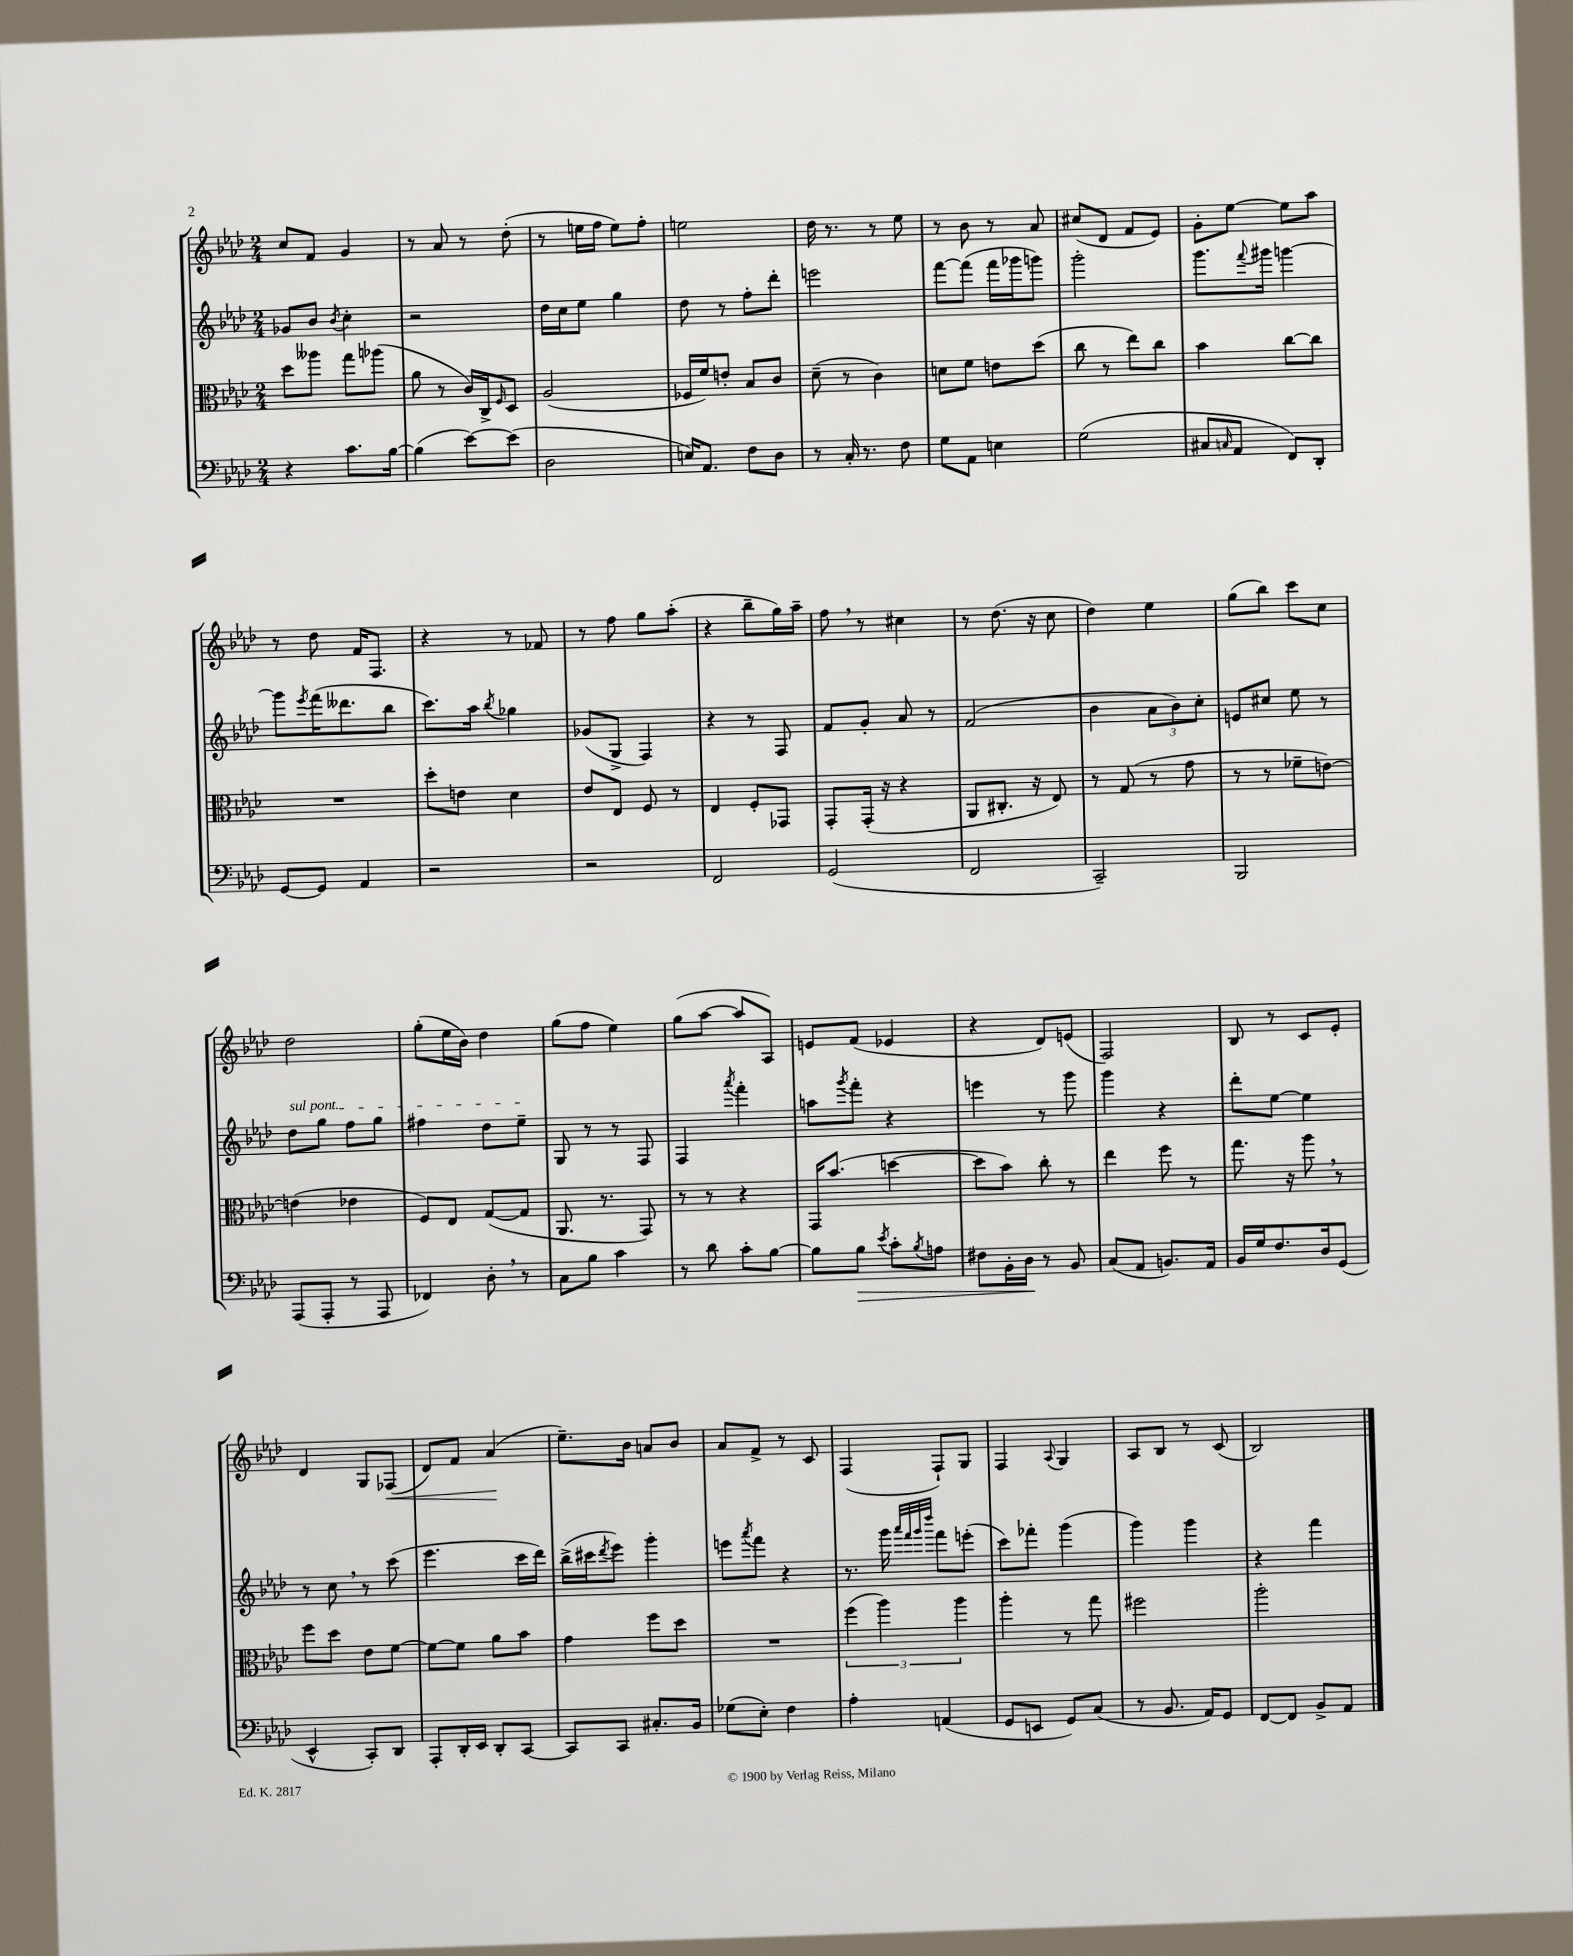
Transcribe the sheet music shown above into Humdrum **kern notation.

**kern	**kern	**kern	**kern
*staff4	*staff3	*staff2	*staff1
*clefF4	*clefC3	*clefG2	*clefG2
*k[b-e-a-d-]	*k[b-e-a-d-]	*k[b-e-a-d-]	*k[b-e-a-d-]
*M2/4	*M2/4	*M2/4	*M2/4
4r	8dd-	8g-	8cc
.	8aa--	8b-	8f
.	.	8qb-	.
8.c	8gg	4cc'	4g
.	(8aa-	.	.
[16B-	.	.	.
=	=	=	=
(4B-]	8a-	2r	8r
.	8r	.	8a-
[8e-)	16c)	.	8r
.	16C^	.	.
.	16qqF	.	.
(8e-]	8D-	.	(8dd-'
=	=	=	=
2D-	(2A-	16dd-	8r
.	.	16cc	.
.	.	8ee-	16ee
.	.	.	16ff
.	.	4gg	8ee)
.	.	.	8ff'
=	=	=	=
16E)	16F-	8dd-	2ee
8.AA-	16f)	.	.
.	8e'	8r	.
8F	8B-	8ff'	.
8D-	8c	8ddd-'	.
=	=	=	=
8r	(8d-~	2eee	16dd-
.	.	.	8.r
16C'	8r	.	.
8.r	.	.	.
.	4c)	.	8r
8F	.	.	8ee-
=	=	=	=
8G	8d	[8fff	8r
8AA-	8f	(8fff]	8b-
4E	8e	16fff	8r
.	.	16ggg-	.
.	(8dd-	8ggg)	8a-
=	=	=	=
(2G	8cc	2ggg'	(8cc#
.	8r	.	8d-
.	8ee-)	.	8f
.	8cc	.	8e-)
=	=	=	=
8C#	4b-	8.ggg	8g'
16qqC	.	.	.
8AA-	.	.	[8ee-
.	.	8qqfff	.
.	.	16ggg#	.
8FF)	[8cc	[4ggg	8ee-]
8DD-'	8cc]	.	8aa-
=	=	=	=
[8GG	2r	8ggg]	8r
.	.	8qeee-	.
8GG]	.	(16fff	8dd-
.	.	8.ddd--	.
4AA-	.	.	16f
.	.	.	8.F
.	.	8bb-	.
=	=	=	=
2r	8dd-'	8.ccc)	4r
.	8e	.	.
.	.	16aa-	.
.	.	8qbb-	.
.	4d-	4gg-	8r
.	.	.	8f-
=	=	=	=
2r	8e-	(8g-	8r
.	8E-	8G^	8ff
.	8F	4F)	8gg
.	8r	.	(8aa-'
=	=	=	=
2FF	4E-	4r	4r
.	8F'	8r	8bb-~
.	8GG-	8F	16gg)
.	.	.	16aa-~
=	=	=	=
(2GG	8GG'	8f	8ff
.	(16GG'	8g'	8r
.	16r	.	.
.	4r	8a-	4cc#
.	.	8r	.
=	=	=	=
2FF	8AA-	(2f	8r
.	8.C#'	.	(8.dd-
.	16r	.	16r
.	8E-)	.	8cc
=	=	=	=
2CC~)	8r	4b-	4dd-)
.	(8G	.	.
.	8r	12a-	4ee-
.	.	12b-)	.
.	8g	.	.
.	.	12cc'	.
=	=	=	=
2BBB-	8r	8e	(8gg
.	8r	8cc#	8bb-)
.	8f-~	8ee-	8ccc
.	[8e)	8r	8cc
=	=	=	=
(8AAA-	(4e]	8dd-	2dd-
8AAA-'	.	8gg	.
8r	4e-	8ff	.
8AAA-	.	8gg	.
=	=	=	=
4FF-)	8F)	4ff#	(8gg'
.	8E-	.	16ee-
.	.	.	16b-)
8D-'	([8G	8dd-	4dd-
8r	8G]	8ee-~	.
=	=	=	=
8C	8.AA-	8G	(8gg
8B-	.	8r	8ff
.	8.r	.	.
4c	.	8r	4ee-)
.	8GG)	8F	.
=	=	=	=
8r	8r	4F	(8gg
8d-	8r	.	[8aa-
.	.	8qaaa-	.
8c'	4r	4fff'	8aa-]
[8B-	.	.	8A-)
=	=	=	=
8B-]	16GG	8aa	8e
.	(8.b-	.	.
.	.	8qggg	.
8B-	.	8fff'	(8f
8qe-	.	.	.
8c'	[4dd	4r	4e-
8qB-	.	.	.
8A	.	.	.
=	=	=	=
8F#	8dd]	4eee	4r
16BB-'	8b-)	.	.
16D-	.	.	.
8r	8cc'	8r	8d-)
8BB-	8r	8ggg	(8e
=	=	=	=
(8C	4ee-	4ggg	2F)
8AA-	.	.	.
8.BB)	8ff	4r	.
.	8r	.	.
16AA-	.	.	.
=	=	=	=
16BB-	8.gg	8ddd-'	8B-
16G	.	.	.
8.F	.	[8ee-	8r
.	16r	.	.
.	8aa-	4ee-]	8c
16D-	.	.	.
(8GG	8r	.	8e-'
=	=	=	=
4EE-^^	8ff	8r	4d-
.	8dd-	8cc	.
8CC')	8e-	8r	8G
8DD-	[8f	(8ccc	(8F-
=	=	=	=
8AAA-'	8f_	4.eee-	8d-)
16DD-'	8f]	.	8f
16EE-	.	.	.
8DD-'	8a-	.	(4a-
[8CC	8b-	16ccc	.
.	.	16ddd-)	.
=	=	=	=
8CC]	4g	(16bb-^	8.ee-~)
.	.	16ccc#	.
.	.	8qddd-	.
8CC	.	8eee-)	.
.	.	.	16b-
8.C#'	8ff	4ggg'	8a
.	8dd-	.	8b-
16BB-	.	.	.
=	=	=	=
(8G-	2r	8eee	8a-
.	.	8qaaa-	.
8E-')	.	8fff	8f^
4F	.	4r	8r
.	.	.	8c
=	=	=	=
4A-'	(6ff	8.r	(4F
.	6aa-)	.	.
.	.	16ggg	.
.	.	32qqaaa-	.
.	.	32qqfff	.
.	.	32qqggg	.
.	.	32qqdddd-	.
(4AA	.	8fff	8F`)
.	6aa-	.	.
.	.	(8eee'	8G
=	=	=	=
8GG	4aa-'	8ccc)	4F
8EE	.	8fff-'	.
.	.	.	8qqA-
8GG)	8r	(4ggg	4G
(8C	8gg	.	.
=	=	=	=
8r	2ff#	4ggg)	8A-
8.BB-	.	.	8B-
.	.	4ggg	8r
16AA-)	.	.	.
8GG	.	.	(8c
=	=	=	=
[8FF	2aa-'	4r	2B-)
8FF]	.	.	.
8BB-^	.	4fff	.
8AA-	.	.	.
==	==	==	==
*-	*-	*-	*-
